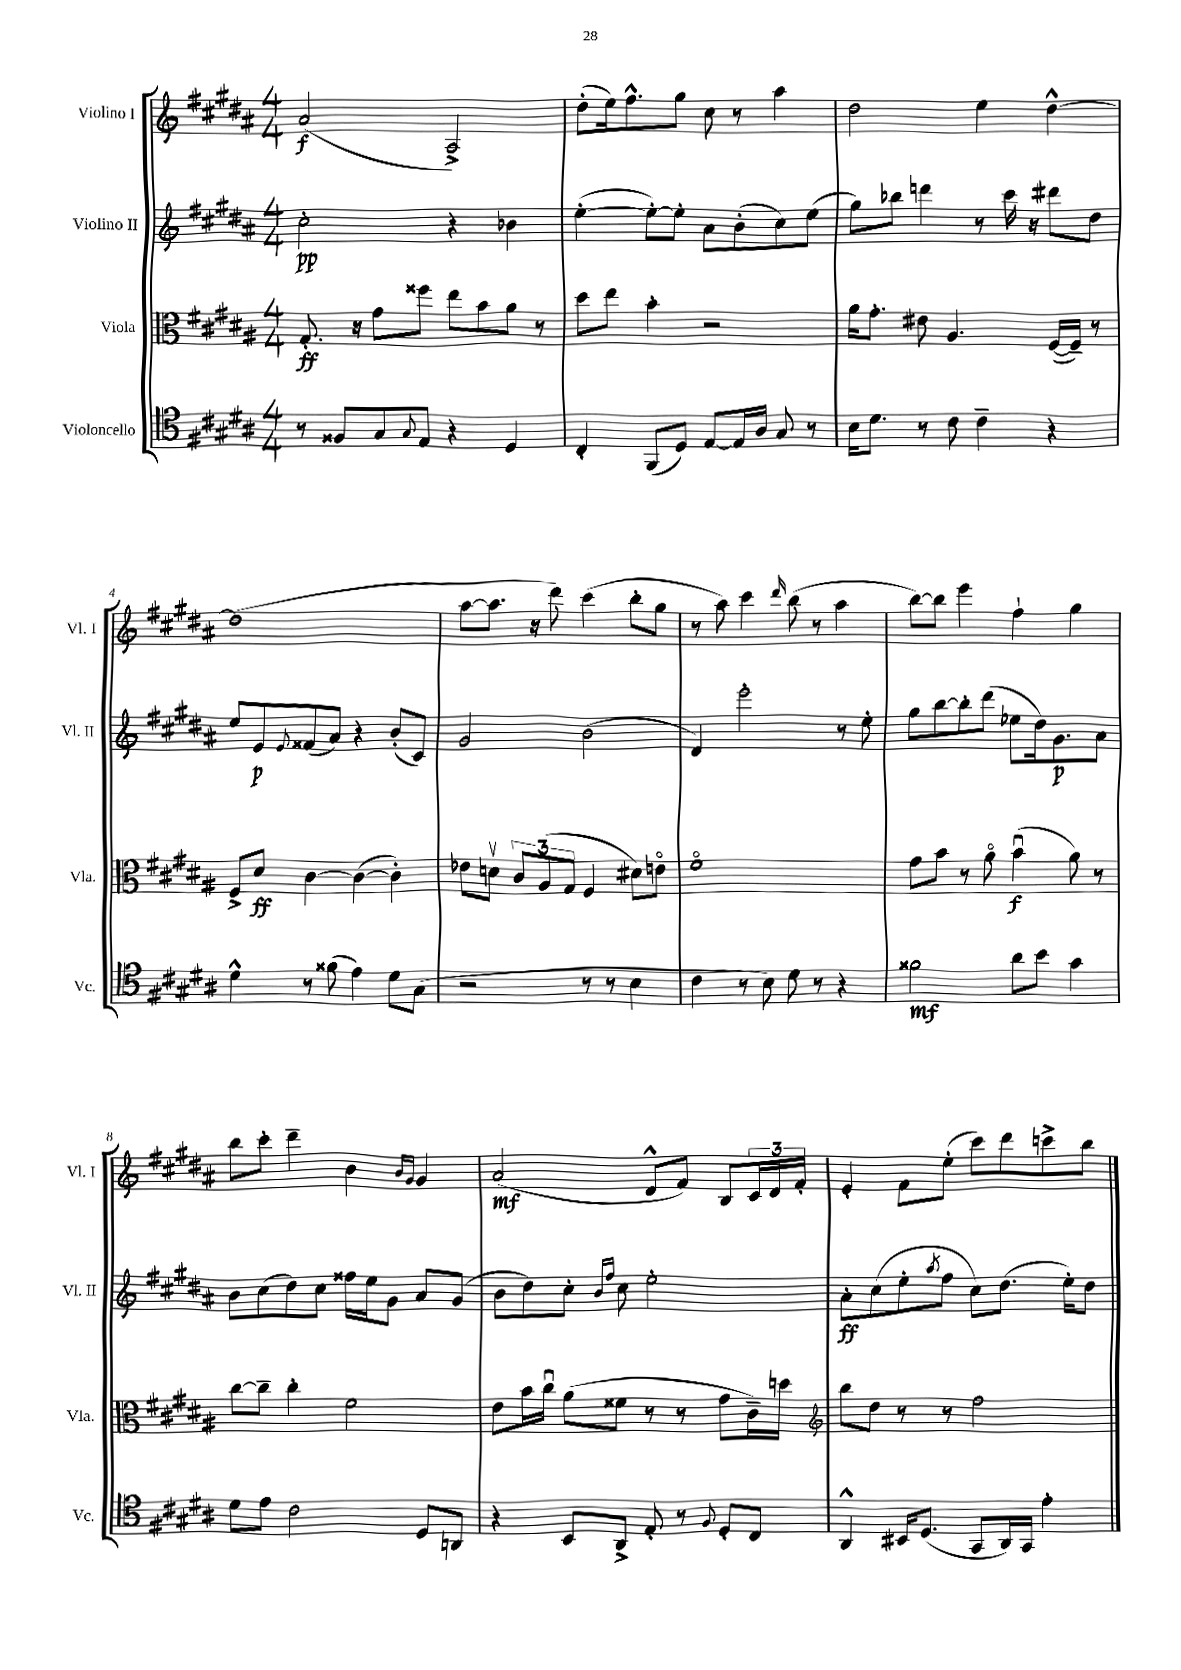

**kern	**kern	**kern	**kern
*staff4	*staff3	*staff2	*staff1
*clefC4	*clefC3	*clefG2	*clefG2
*k[f#c#g#d#a#]	*k[f#c#g#d#a#]	*k[f#c#g#d#a#]	*k[f#c#g#d#a#]
*M4/4	*M4/4	*M4/4	*M4/4
8r	8.G#'	2cc#'	(2a#
8F##	.	.	.
.	16r	.	.
8G#	8g#	.	.
8qqG#	.	.	.
8E	8ff##	.	.
4r	8ee	4r	2A#^)
.	8b	.	.
4D#	8a#	4b-	.
.	8r	.	.
=	=	=	=
4C#'	8dd#	([4ee'	(8dd#'
.	8ee	.	16ee)
.	.	.	8.ff#^^
(8FF#	4b'	8ee'_)	.
8D#)	.	8ee']	8gg#
[8E	2r	8a#	8cc#
16E]	.	(8b'	8r
16A#	.	.	.
8G#	.	8cc#)	4aa#
8r	.	(8ee	.
=	=	=	=
16B	16a#	8gg#)	2dd#
8.d#	8.g#'	.	.
.	.	8bb-	.
8r	8e#	4ddd	.
8c#	4.A#	.	.
4c#~	.	8r	4ee
.	.	16ccc#	.
.	.	16r	.
4r	([16F#	8ddd#	[4dd#^^
.	16F#~])	.	.
.	8r	8dd#	.
=	=	=	=
4d#^^	8F#^	8ee	(1dd#]
.	8d#	8e	.
.	.	8qqe	.
8r	[4c#	(8f##	.
(8f##	.	8a#)	.
4e)	(4c#_	4r	.
8d#	4c#'])	(8b'	.
(8G#	.	8c#)	.
=	=	=	=
2r	8e-	2g#	[8aa#
.	8dv	.	8.aa#]
.	12c#	.	.
.	.	.	16r
.	(12A#	.	.
.	.	.	8ddd#)
.	12G#	.	.
8r	4F#	(2b	(4ccc#
8r	.	.	.
4B	8d#)	.	8bb'
.	8eo	.	8gg#
=	=	=	=
4c#	1f#o	4d#)	8r
.	.	.	8aa#)
8r	.	2eee'	4ccc#
8B)	.	.	.
.	.	.	16qqddd#
8d#	.	.	(8bb
8r	.	.	8r
4r	.	8r	4aa#
.	.	8ee'	.
=	=	=	=
2f##	8g#	8gg#	[8bb)
.	8b	[8bb	8bb]
.	8r	8bb']	4eee
.	8a#o	(8ddd#	.
8a#	(4bu	8ee-	4ff#`
8b	.	16dd#)	.
.	.	8.g#	.
4g#	8a#)	.	4gg#
.	8r	8a#	.
=	=	=	=
8d#	[8cc#	8b	8bb
8e	8cc#~]	(8cc#	8ccc#'
2c#	4cc#'	8dd#)	4ddd#~
.	.	8cc#	.
.	2f#	16ff##	4b
.	.	16ee	.
.	.	8g#	.
.	.	.	16qqb
.	.	.	16qqg#
8D#	.	8a#	4g#
8AA	.	(8g#	.
=	=	=	=
4r	8e	8b	(2a#
.	16b	8dd#)	.
.	16cc#u	.	.
8BB	(8a#	8cc#'	.
.	.	16qqb	.
.	.	16qqff#	.
8AA#^	8f##	8cc#	.
8E'	8r	2ee'	8d#^^
8r	8r	.	8f#)
8qqF#	.	.	.
8D#'	8g#	.	8B
8C#	16c#~)	.	24c#
.	.	.	24d#
.	16dd	.	.
.	.	.	24f#'
=	=	=	=
*	*clefG2	*	*
4AA#^^	8bb	8a#'	4e'
.	8dd#	(8cc#	.
16BB#	8r	8ee'	8f#
(8.D#	.	.	.
.	.	8qaa#	.
.	8r	8ff#	(8ee'
8GG#	2ff#	8cc#)	8ccc#)
16AA#)	.	(8.dd#	8ddd#
16GG#	.	.	.
4e'	.	.	8ccc^
.	.	16ee')	.
.	.	8dd#	8bb
==	==	==	==
*-	*-	*-	*-
